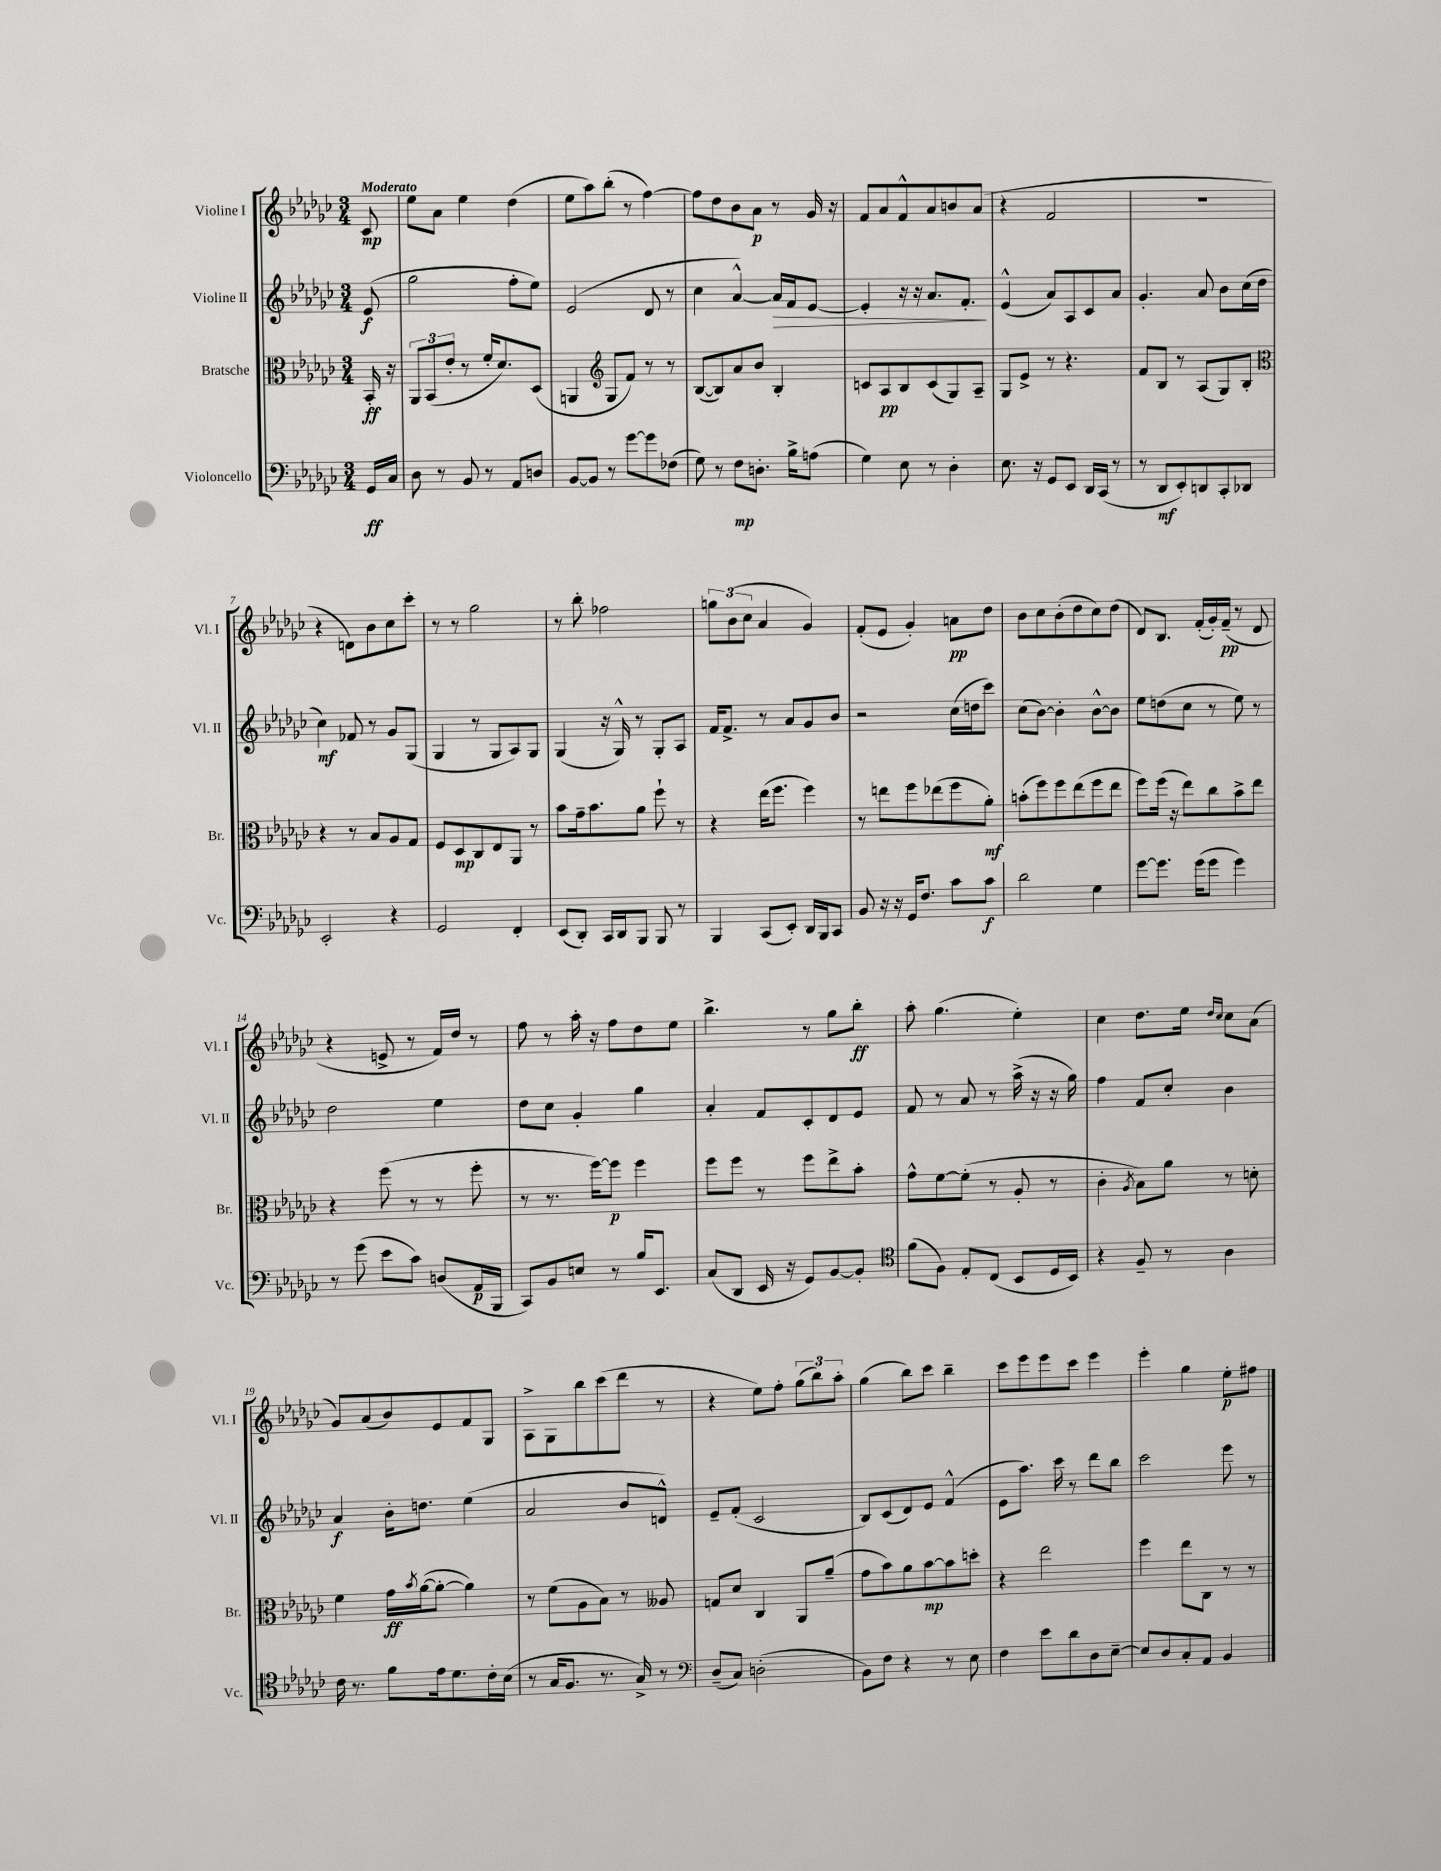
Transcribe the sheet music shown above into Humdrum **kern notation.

**kern	**kern	**kern	**kern
*staff4	*staff3	*staff2	*staff1
*clefF4	*clefC3	*clefG2	*clefG2
*k[b-e-a-d-g-c-]	*k[b-e-a-d-g-c-]	*k[b-e-a-d-g-c-]	*k[b-e-a-d-g-c-]
*M3/4	*M3/4	*M3/4	*M3/4
16GG-	16BB-'	(8e-	8c-
16C-	16r	.	.
=	=	=	=
8D-	12AA-	2gg-	8ee-
.	(12BB-	.	.
8r	.	.	8a-
.	12e-'	.	.
8BB-	8r	.	4ee-
8r	16f'	.	.
.	8.d-)	.	.
8AA-	.	8ff'	(4dd-
8D	(8D-	8ee-)	.
=	=	=	=
[8BB-	4AA	(2e-	8ee-
8BB-]	.	.	8aa-)
*	*clefG2	*	*
8r	8G-	.	(8bb-'
[8g-	8f)	.	8r
8g-]	8r	8d-	[4ff)
(8F-	8r	8r	.
=	=	=	=
8G-)	([8B-	4cc-	8ff]
8r	8B-])	.	8dd-
8F	8a-	[4a-^^)	8b-
8.D'	8b-	.	8a-
.	4B-'	16a-]	8r
16B-^	.	16f	.
(8A	.	[8e-	16g-
.	.	.	16r
=	=	=	=
4G-)	8c	4e-']	8f
.	8A-	.	8a-
8E-	8B-	16r	8f^^
.	.	16r	.
8r	(8c	8.a-	8a-
4D-'	8G-)	.	8b
.	.	8.f'	.
.	8A-~	.	(8a-
=	=	=	=
8.E-	8G-	(4e-^^	4r
.	8e-^	.	.
16r	.	.	.
8GG-	8r	8a-)	2f
8EE-	4.r	8A-	.
16DD-	.	8c-	.
(16CC-	.	.	.
8r	.	8a-	.
=	=	=	=
8r	8f	4.g-'	2.r
8DD-	8B-	.	.
8EE-')	8r	.	.
8DD	(8A-	8a-	.
8CC-'	8G-)	8b-	.
8DD-	8B-'	(16cc-	.
.	.	16dd-	.
=	=	=	=
*	*clefC3	*	*
2EE-'	4r	4cc-)	4r
.	8r	8f-	8d)
.	8B-	8r	8b-
4r	8A-	8g-	8cc-
.	8G-	(8G-	8ccc-'
=	=	=	=
2GG-	8F	4G-	8r
.	8D-	.	8r
.	8C-	8r	2gg-
.	8E-	8G-	.
4FF'	8AA-	8A-)	.
.	8r	8G-	.
=	=	=	=
(8EE-	8b-	(4G-	8r
8DD-')	16g-~	.	8bb-'
.	8.b-	.	.
16CC-	.	16r	2ff-
16DD-	.	16G-^^)	.
8BBB-	8a-	8r	.
8BBB-	8ff`	8G-'	.
8r	8r	8A-	.
=	=	=	=
4BBB-	4r	16f	12gg
.	.	8.f^	.
.	.	.	(12b-
.	.	.	12cc-
(8CC-	(16ee-	8r	4a-
.	8.ff	.	.
8EE-')	.	8a-	.
16DD-	4ff)	8g-	4g-)
16BBB-	.	.	.
8CC-	.	8b-	.
=	=	=	=
8BB-	8r	2r	(8f'
16r	8ee	.	8e-
16r	.	.	.
16GG-	8ff	.	4g-')
8.F	.	.	.
.	(8ee-	.	.
8c-	8ff	(16cc-	8a
.	.	16dd	.
8c-	8a-')	8ccc-)	8dd-
=	=	=	=
2d-	(8b'	(8cc-	8b-
.	8ff)	[8b-)	8cc-
.	8ff	4b-']	(8b-'
.	(8ee-	.	8dd-
4G-	8ff	[8b-^^	8cc-)
.	8ee-	8b-]	(8dd-
=	=	=	=
[8g-	8ff)	8ee-	8d-)
8.g-]	(16ff	(8dd	8.B-
.	16r	.	.
.	8ee-)	8cc-	.
(16g-	.	.	(16f'
8g-	8cc-	8r	16g-')
.	.	.	(16f~
4g-)	8b-^	8ee-)	8r
.	8ee-	8r	8d-
=	=	=	=
8r	4r	2dd-	4r
(8g-	.	.	.
8e-	(8ff	.	8e^
8c-)	8r	.	8r
(8D	8r	4ee-	16f)
.	.	.	16dd-
16AA-	8ff'	.	8r
16BBB-	.	.	.
=	=	=	=
8CC-)	8r	8dd-	8ff
8BB-	8.r	8cc-	8r
8E	.	4g-'	16aa-'
.	[16ff)	.	16r
8r	8ff]	.	8ff
16B-	4ff	4gg-	8dd-
8.EE-	.	.	.
.	.	.	8ee-
=	=	=	=
(8C-	8ff	4a-'	4.bb-^
8DD-	8ff	.	.
16EE-	8r	8f	.
16r	.	.	.
8GG-)	8ff	8c-'	8r
[8BB-	8ee-^	8d-	8gg-
8BB-']	8b-'	8e-	8bb-'
=	=	=	=
*clefC4	*	*	*
(8f	8g-^^	8f	8aa-'
8F)	[8f	8r	(4.gg-
8E-'	(8f']	8a-	.
(8C-	8r	8r	.
8BB-	8A-'	(16aa-^	4ee-')
.	.	16r	.
16D-	8r	16r	.
16BB-)	.	16gg-)	.
=	=	=	=
4r	4c-'	4ff	4cc-
.	8qA-	.	.
8F~	8B-)	8f	8.dd-
8r	8a-	8cc-'	.
.	.	.	16ee-
.	.	.	16qqdd-
.	.	.	16qqcc-
4A-	8r	4b-	8cc-
.	8d'	.	(8a-
=	=	=	=
16c-	4f	4a-	8g-)
8.r	.	.	.
.	.	.	(8a-
8f	16g-	16b-'	8b-)
.	8qb-	.	.
.	([16a-	8.dd	.
16e-	8a-'_	.	8e-
8.d-	.	.	.
.	4a-])	(4ee-	8f
16c-'	.	.	8G-
(16B-	.	.	.
=	=	=	=
8r	8r	2a-	8A-^
16G-	(8f	.	8G-
8.F	.	.	.
.	8A-	.	8bb-
8.r	8B-)	.	(8ccc-
.	8r	8b-	8ddd-
16G-^)	.	.	.
8r	8A--	8d^^)	8r
=	=	=	=
*clefF4	*	*	*
(8D-~	8G	8e-~	4r
8C-)	8d-	(8f'	.
(2D'	4C-	2c-	8ee-)
.	.	.	8ff'
.	8AA-	.	(12gg-
.	.	.	12bb-)
.	(8a-~	.	.
.	.	.	12aa-'
=	=	=	=
8BB-)	8g-	8B-)	(4gg-
8F	8b-)	(8c-	.
4r	8a-	8d-)	8bb-)
.	[8b-	8e-	8ccc-
8r	8b-]	(4f^^	4bb-~
8E-	8dd'	.	.
=	=	=	=
4F	4r	8e-	8ccc-
.	.	8.aa-)	8eee-
8e-	2ee-	.	8eee-
.	.	16ccc-	.
8d-	.	8r	8ccc-
8D-	.	8ddd-	4eee-
[8E-~	.	8bb-	.
=	=	=	=
8E-]	4ff	2ccc-	4eee-'
8D-	.	.	.
8C-'	8ee-	.	4gg-
8AA-	8C-	.	.
4BB-	8r	8eee-	8ee-'
.	8r	8r	8ff#
==	==	==	==
*-	*-	*-	*-
